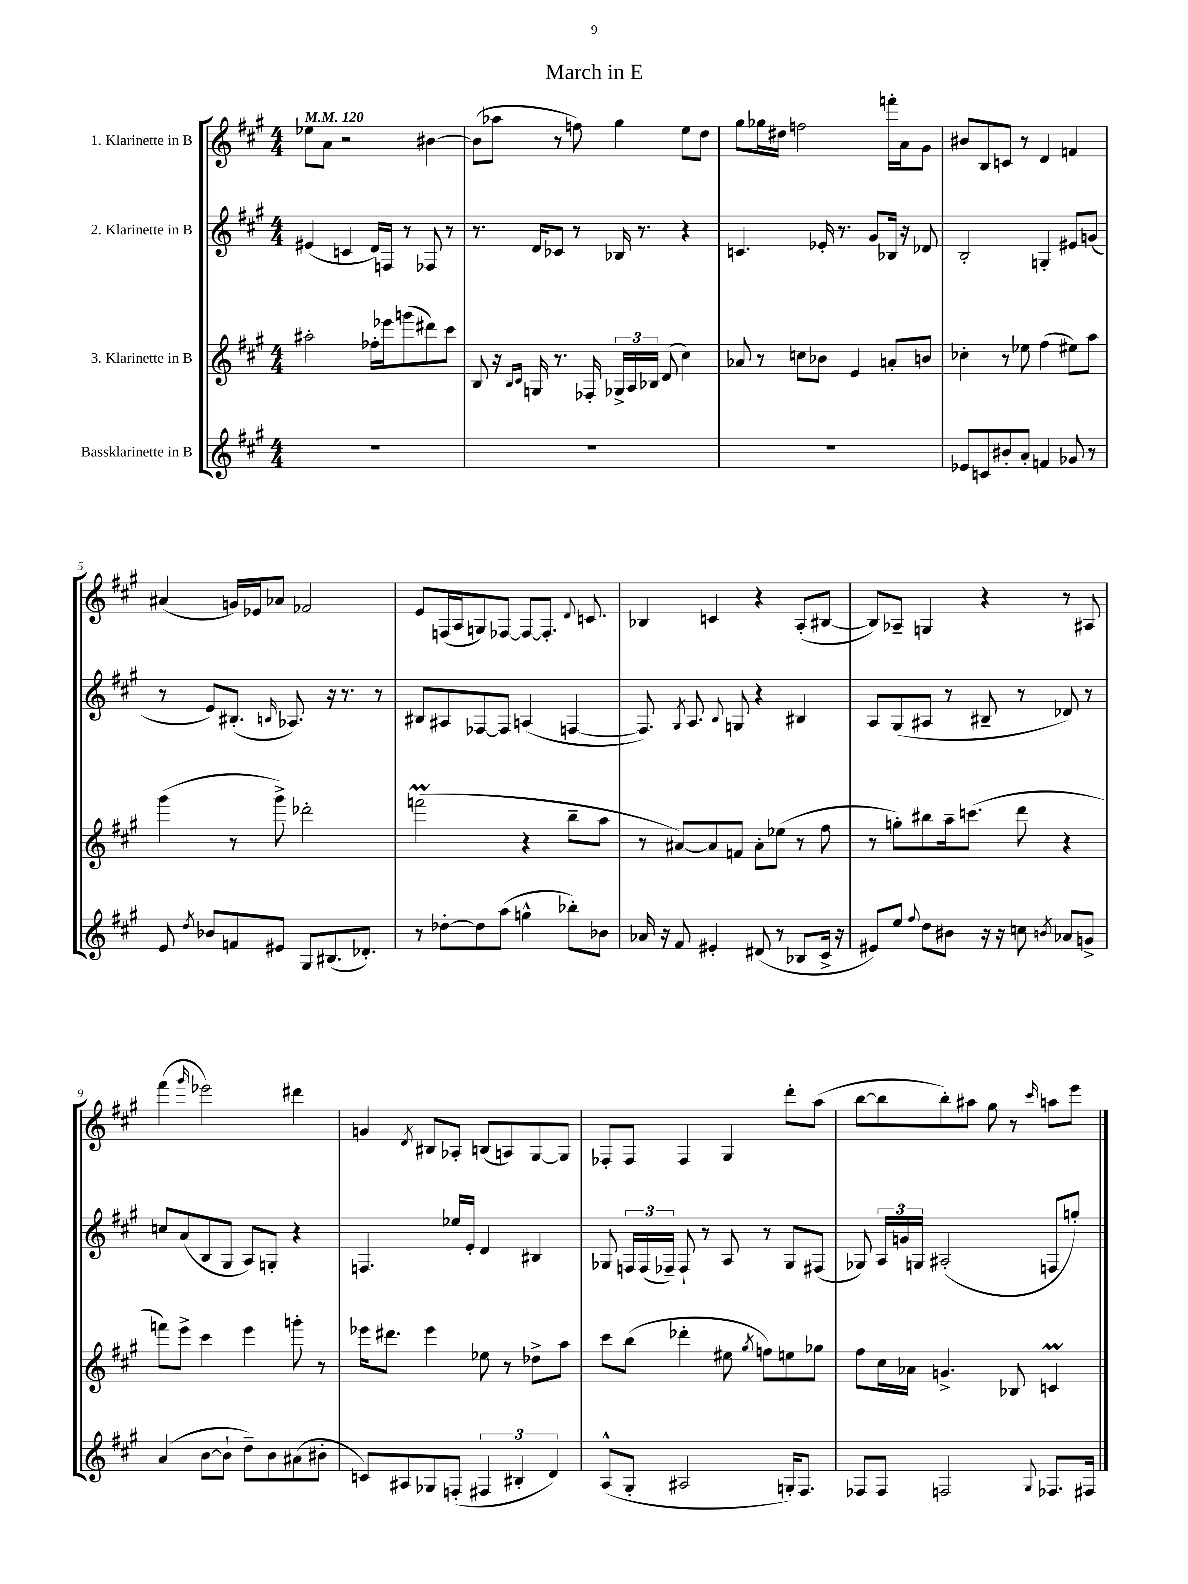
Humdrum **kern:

**kern	**kern	**kern	**kern
*staff4	*staff3	*staff2	*staff1
*clefG2	*clefG2	*clefG2	*clefG2
*k[f#c#g#]	*k[f#c#g#]	*k[f#c#g#]	*k[f#c#g#]
*M4/4	*M4/4	*M4/4	*M4/4
*MM120	*MM120	*MM120	*MM120
1r	2aa#'\	(4e#/	8ee-\L
.	.	.	8a\J
.	.	4c/	2r
.	16ff-'\LL	16d/LL)	.
.	16eee-\J	16F/JJ	.
.	(8ggg\	8r	.
.	8ddd#\)	8F-/	[4b#\
.	8ccc#\J	8r	.
=	=	=	=
1r	8B/	8.r	(8b#\]L
.	16r	.	8aa-\J
.	16qqB/LL	.	.
.	16qqc#/JJ	.	.
.	16G/	16d/LK	.
.	8.r	8c-/J	8r
.	.	8r	8ff\)
.	16F-'/	.	.
.	24G-^/LL	16B-/	4gg#\
.	24A/	.	.
.	.	8.r	.
.	24B-/JJ	.	.
.	(8d/	.	.
.	4cc#\)	4r	8ee\L
.	.	.	8dd\J
=	=	=	=
1r	8a-/	4.c/	8gg#\L
.	8r	.	16gg-\L
.	.	.	16dd#\JJ
.	8cc\L	.	2ff\
.	8b-\J	16e-'/	.
.	.	8.r	.
.	4e/	.	.
.	.	8g#/L	.
.	8a'/L	16B-/Jk	16fff'\LL
.	.	16r	16a\J
.	8b/J	8d-/	8g#\J
=	=	=	=
8e-/L	4cc-'\	2B'/	8b#/L
8c/	.	.	8B/
8b#'/	8r	.	8c/J
8a'/J	8ee-\	.	8r
4f/	(4ff#\	4G'/	4d/
8g-/	8ee#\L)	8e#/L	4f/
8r	8aa\J	(8g/J	.
=	=	=	=
8e/	(4ggg#\	8r	(4a#/
8qdd/	.	.	.
8b-/L	.	8e/L)	.
8f/	8r	(8.B#'/J	16g/LL)
.	.	.	16e-/J
8e#/J	8ggg#^\)	.	8a-/J
.	.	16qqB/	.
.	.	8.A-/)	.
8G#/L	2ddd-'\	.	2f-/
(8.B#/	.	16r	.
.	.	8.r	.
8.d-'/J)	.	.	.
.	.	8r	.
=	=	=	=
8r	(2fff\	8B#/L	8e/L
[8dd-'\L	.	8A#/	(16F/L
.	.	.	16A/J
8dd-\]	.	[8F-/	8G/)
(8aa\J	.	8F-/]J	[8F-/J
4gg^^\	4r	(4A/	8F-/_L
.	.	.	8.F-'/]J
8bb-'\L)	8bb~\L	[4F/	.
.	.	.	8qqd/
.	.	.	8.c/
8b-\J	8aa\J	.	.
=	=	=	=
16a-/	8r	8.F/])	4B-/
16r	.	.	.
8f#/	[8a#/L)	.	.
.	.	8qG#/	.
.	.	8.A/	.
4e#'/	8a#/]	.	4c/
.	.	8qqB/	.
.	8f/J	8G/	.
(8d#/	8a#'\L	4r	4r
8r	(8ee-\J	.	.
8B-/L	8r	4B#/	(8A'/L
16c#^/Jk	8ff#\	.	[8B#/J
16r	.	.	.
=	=	=	=
8e#/L)	8r	8A/L	8B#/]L)
8ee/J	8gg'\L)	(8G#/	8A-~/J
8qqff#/	.	.	.
8dd\L	8bb#\	8A#/J	4G/
8b#\J	16aa~\k	8r	.
.	(8.ccc\J	.	.
16r	.	8B#~/	4r
16r	.	.	.
8cc\	8ddd\	8r	.
8qb/	.	.	.
8a-/L	4r	8d-/)	8r
8g^/J	.	8r	8A#/
=	=	=	=
(4a/	8fff\L)	8cc/L	(4fff#\
.	8eee^\J	(8a/	.
.	.	.	16qqggg#/
[8b\L	4ccc#\	8B/	2eee-\)
8b`\]J	.	8G#/J	.
8dd~\L)	4eee\	8A/L)	.
8b\	.	8G'/J	.
(8a#\	8ggg'\	4r	4ddd#\
8b#'\J	8r	.	.
=	=	=	=
8c/L)	16eee-\LK	4.F/	4g/
.	8.ddd#\J	.	.
8A#/	.	.	.
.	.	.	8qd/
8G-/	4eee-\	.	8B#/L
(8F'/J	.	16ee-/LL	8A-'/J
.	.	16e'/JJ	.
6F#/	8ee-\	4d/	(8B/L
.	8r	.	8A/)
6B#'/	.	.	.
.	8dd-^\L	4B#/	[8G#/
6d/)	.	.	.
.	8aa\J	.	8G#/]J
=	=	=	=
(8A^^/L	8ccc#\L	8G-/	8F-'/L
8G#'/J	(8bb\J	24F/LL	8F-/J
.	.	(24F/	.
.	.	24F-~/JJ)	.
2A#/	4ddd-'\	8F-`/	4F-/
.	.	8r	.
.	8ee#\	8A/	4G#/
.	8qgg#/	.	.
.	8ff\L)	8r	.
16G'/LK)	8ee\	8G-/L	8ddd'\L
8.F#/J	.	.	.
.	8gg-\J	(8F#/J	(8aa\J
=	=	=	=
8F-/L	8ff#\L	8G-/)	[8bb\L
8F-/J	16cc#\L	24A/LL	8bb\]
.	.	24g/	.
.	16a-\JJ	.	.
.	.	24G/JJ	.
2F/	4.g^/	(2A#'/	8bb'\)
.	.	.	8aa#\J
.	.	.	8gg#\
.	8B-/	.	8r
8qqG#/	.	.	16qqccc#/
8.F-/L	4c/	8F/L	8aa\L
.	.	8gg'/J)	8eee\J
16F#/Jk	.	.	.
==	==	==	==
*-	*-	*-	*-
